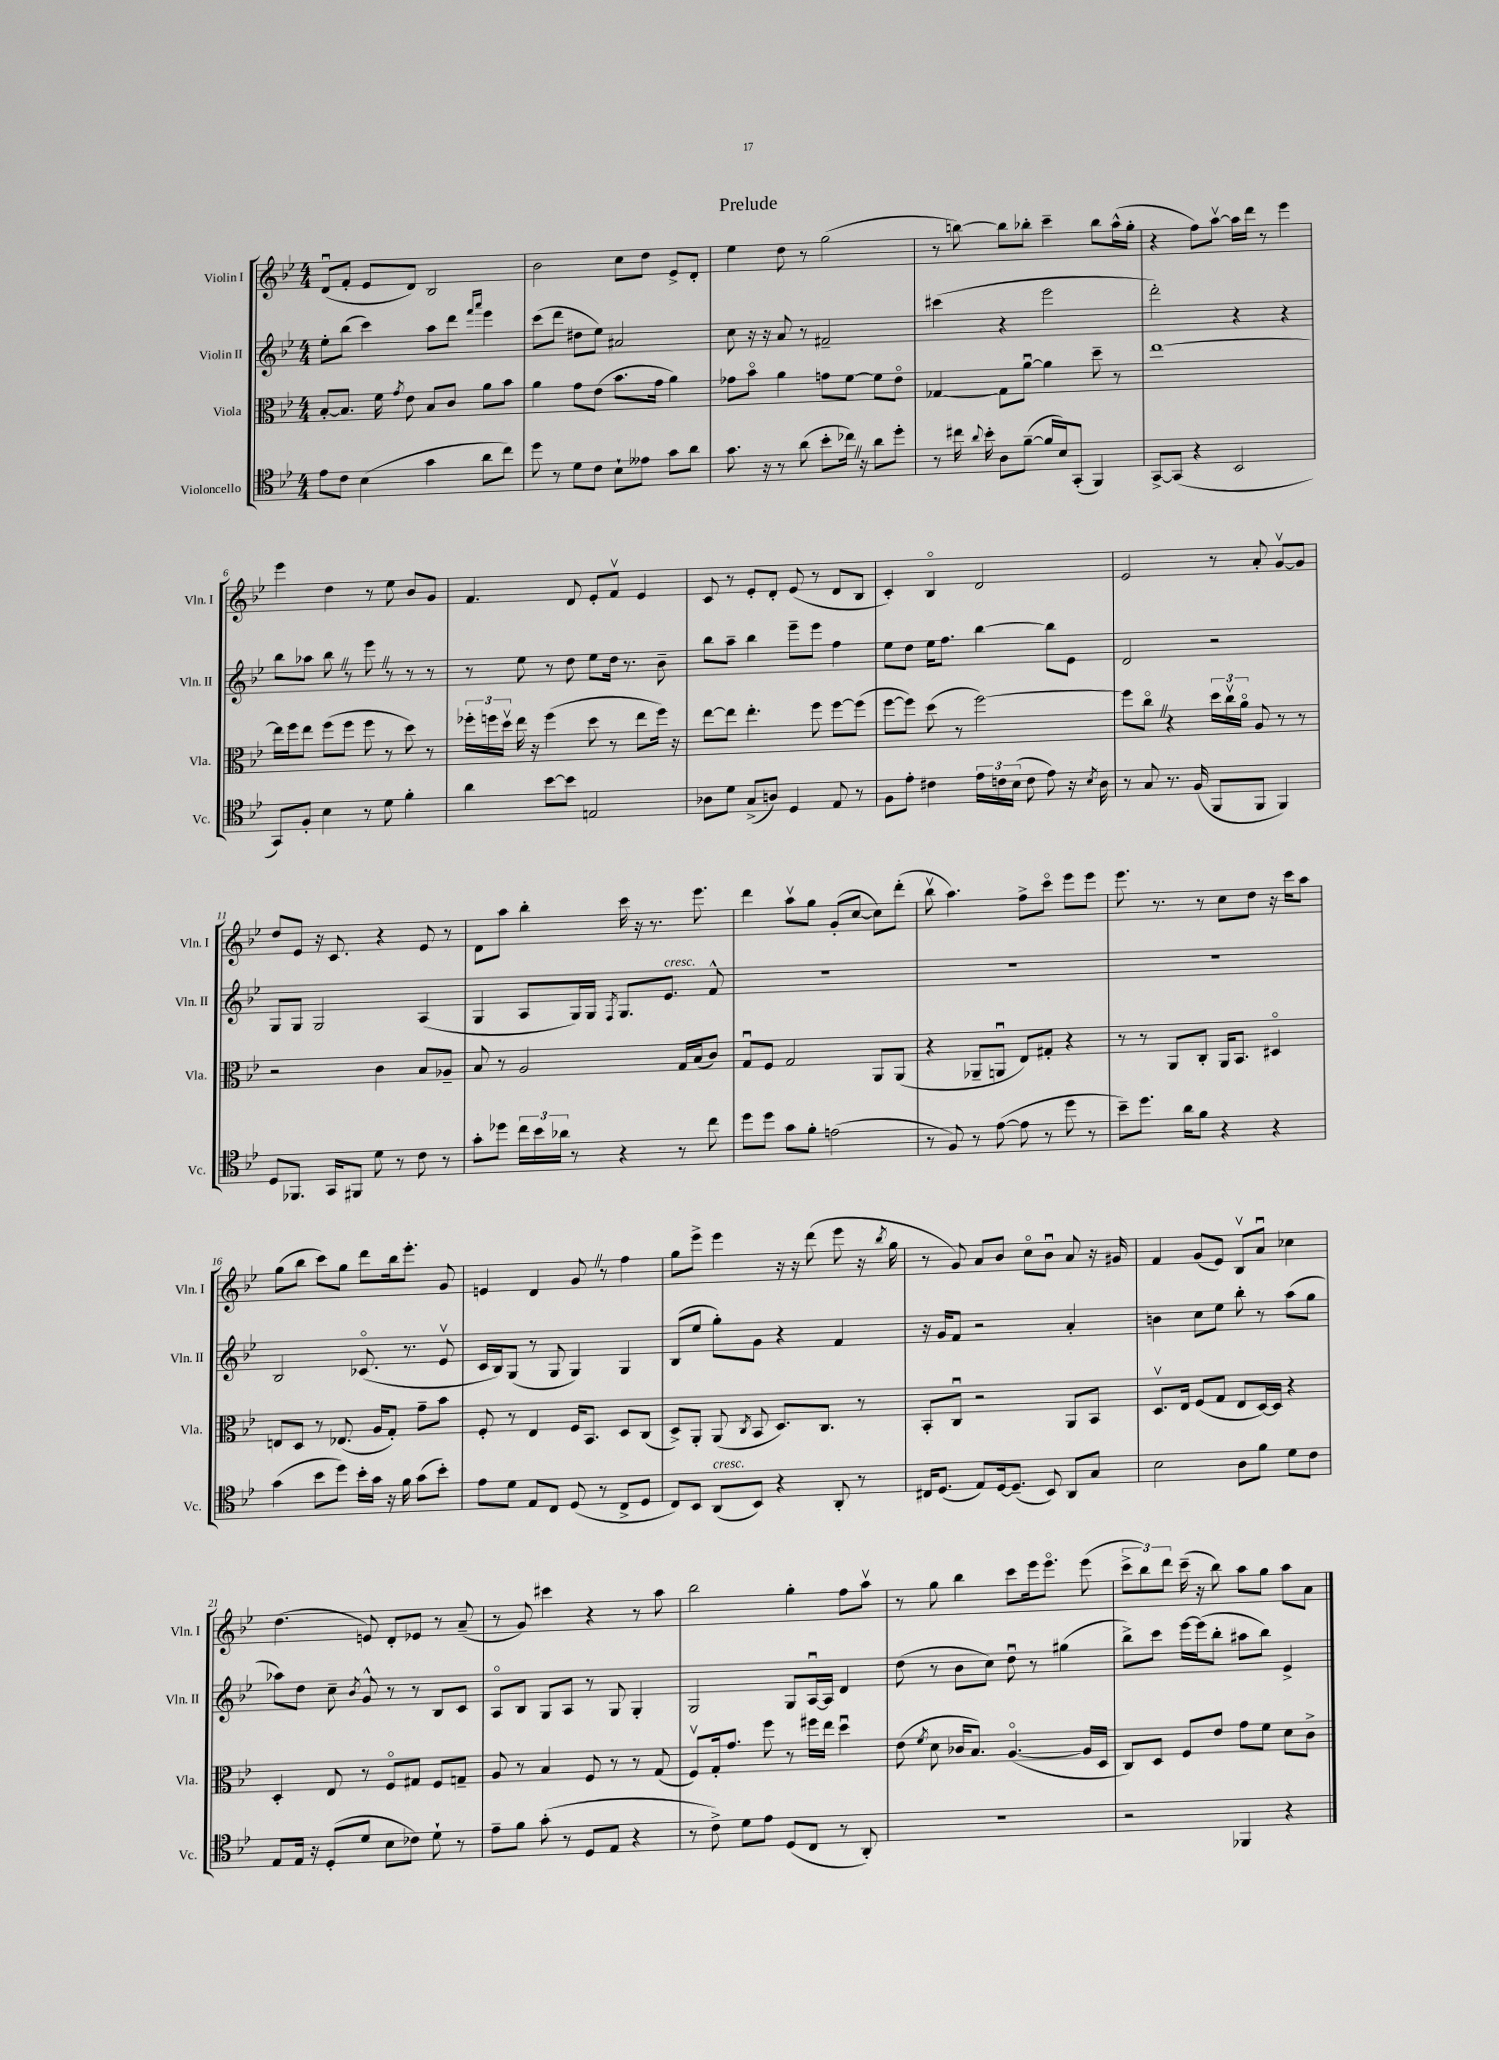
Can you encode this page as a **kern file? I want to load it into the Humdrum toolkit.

**kern	**kern	**kern	**kern
*staff4	*staff3	*staff2	*staff1
*clefC4	*clefC3	*clefG2	*clefG2
*k[b-e-]	*k[b-e-]	*k[b-e-]	*k[b-e-]
*M4/4	*M4/4	*M4/4	*M4/4
8e-\L	[8B-'/L	8ee-'\L	(8du/L
8c\J	8.B-/]J	(8bb-\J	8f'/J
(4B-\	.	4ccc\)	8e-/L
.	16f\	.	.
.	8qg/	.	.
.	8e-\	.	8d/J)
4g\	8B-/L	8aa\L	2B-/
.	8c/J	8ddd\J	.
.	.	16qqfff/LL	.
.	.	16qqaaa/JJ	.
8a\L	8a\L	4eee-\	.
8cc\J)	8b-\J	.	.
=	=	=	=
8dd\	4a\	(8ccc\L	2b-\
8r	.	8ddd\J	.
8d\L	8g\L	8dd#\L	.
8c\J	(8e-\J	8ee-\J)	.
8B-`\L	8.b-\L	2a#/	8cc\L
8e--\J	.	.	8dd\J
.	16g\Jk	.	.
8g\L	4a\)	.	8e-^/L
8a\J	.	.	8d'/J
=	=	=	=
8.g\	8g-\L	8cc\	4ee-\
.	8b-o\J	16r	.
16r	.	16r	.
8r	4a\	8a/	8dd\
(8a\	.	8r	8r
8b-'\L	8g\L	2f#~/	(2gg\
16cc-\Jk)	[8f\J	.	.
16r	.	.	.
8a\L	8f\]L	.	.
8dd'\J	8e-o\J	.	.
=	=	=	=
8r	[4G-/	(4ccc#\	8r
16cc#\	.	.	[8bb\)
8qqa/	.	.	.
16b-'\	.	.	.
8A\L	8G-\]L	4r	8bb\]L
([8f~\J	[8au\J	.	8bb-'\J
16f/]LL	4a\]	2eee-\	4ccc~\
16B-/J)	.	.	.
(8GG'/J	.	.	.
4FF/)	8dd~\	.	8bb-\L
.	8r	.	(16aa^^\L
.	.	.	16gg'\JJ
=	=	=	=
[8GG^/L	[1ee-	2ddd'\)	4r
(8GG/]J	.	.	.
4r	.	.	8ff\L)
.	.	.	[8aav\J
2BB-/	.	4r	16aa\]LL
.	.	.	16ddd\JJ
.	.	.	8r
.	.	4r	4eee-\
=	=	=	=
8GG/L)	16ee-\]LL	8bb-\L	4eee-\
.	16ff\J	.	.
8F'/J	8ee-\J	8aa-\J	.
4B-\	(8ff\L	8bb-\	4dd\
.	8ff\J	8r	.
8r	8ff\	8eee-\	8r
8d\	8r	8r	8ee-\
4f'\	8dd\)	8r	8b-/L
.	8r	8r	8g/J
=	=	=	=
4a\	24ff-'\LL	8r	4.f/
.	24ff\	.	.
.	24ddv\JJ	.	.
.	16ee-\	8ee-\	.
.	16r	.	.
[8b-\L	(4ff\	8r	.
8b-\]J	.	8dd\	8d/
2E/	8dd\	8ee-\L	8e-'/L
.	8r	16dd\Jk	8fv/J
.	.	8.r	.
.	8ee-\L	.	4e-/
.	16ff\Jk)	8b-~\	.
.	16r	.	.
=	=	=	=
8A-\L	[8ee-\L	8bb-\L	8c/
8d\J	8ee-\]J	8aa~\J	8r
(8G^/L	4.ee-'\	4bb-\	8e-'/L
8A/J)	.	.	8d'/J
4D/	.	8eee-~\L	(8e-/
.	8ff\	8eee-\J	8r
8E-/	[8ff\L	4ff\	8d/L
8r	(8ff\]J	.	8B-/J
=	=	=	=
8F\L	[8ff\L	8ee-\L	4c'/)
8e-'\J	8ff\]J)	8dd\J	.
4c#\	(8dd\	16ee-\LK	4B-o/
.	.	8.ff\J	.
.	8r	.	.
24e-\LL	[2ff\)	[4bb-\	2d/
24c\	.	.	.
(24B-\JJ	.	.	.
8c\	.	.	.
8e-\)	.	8bb-\]L	.
16r	.	8e-\J	.
8qB-/	.	.	.
16A\	.	.	.
=	=	=	=
8r	8ff\]L	2d/	2e-/
8G/	8cco\J	.	.
8.r	4r	.	.
(16F/	.	.	.
8FF/L	24dd\LL	2r	8r
.	24ccv\	.	.
.	24ao\JJ	.	.
8FF/J	8A/	.	8a'/
4FF/)	8r	.	[8gv/L
.	8r	.	8g/]J
=	=	=	=
8D/L	2r	8G/L	8dd/L
8.FF-/J	.	8G/J	8e-/J
.	.	2G/	16r
16GG/LK	.	.	8.c/
8FF#/J	.	.	.
8d\	4c\	.	4r
8r	.	.	.
8c\	8B-/L	(4A/	8e-/
8r	8A-~/J	.	8r
=	=	=	=
8g'\L	8B-/	4G/	8d\L
8dd-\J	8r	.	8aa\J
24cc\LL	2A/	8A/L	4bb-'\
24b-\	.	.	.
24a-\JJ	.	.	.
8r	.	16G/L)	.
.	.	16G/JJ	.
.	.	8qF/	.
4r	.	8.G/L	16ccc\
.	.	.	16r
.	.	.	8.r
.	.	8.e-/J	.
8r	16G/LL	.	.
.	(16B-/J	.	8.eee-\
8cc\	8c/J)	8f^^/	.
=	=	=	=
8dd\L	8Gu/L	1r	4ddd\
8dd\J	8F/J	.	.
8g\L	2G/	.	8aav\L
8f'\J	.	.	8gg\J
(2e\	.	.	(8g'/L
.	.	.	[8cc/J
.	8AA/L	.	8cc\]L)
.	(8AA/J	.	(8ddd'\J
=	=	=	=
8r	4r	1r	8bb-v\
8F/)	.	.	4.aa\)
8r	8AA-~/L	.	.
([8e-\	8AAu/J	.	.
8e-\]	8E-/L)	.	8ff^\L
8r	8G#'/J	.	8ccco\J
8dd\	4r	.	8eee-\L
8r	.	.	8eee-\J
=	=	=	=
8b-~\L)	8r	1r	8.eee-\
8.dd\J	8r	.	.
.	.	.	8.r
.	8AA/L	.	.
16a\LK	.	.	.
8f\J	8C'/J	.	8r
4r	16AA/LK	.	8cc\L
.	8.BB-/J	.	.
.	.	.	8dd\J
4r	4D#o/	.	16r
.	.	.	16ccc\LK
.	.	.	8aa\J
=	=	=	=
(4g\	8E/L	2B-/	(8gg\L
.	8D/J	.	8bb-\J
8b-\L	8r	.	8ccc\L)
8dd\J)	(8.E-/	.	8gg\J
16b-'\LL	.	(8.c-o/	8ddd\L
16g\JJ	16A/LK	.	.
16r	8G'/J)	.	16bb-\k
16f\	.	8.r	8.eee-'\J
(8g\L	8g~\L	.	.
8b-'\J)	8b-\J	8e-v/	8g/
=	=	=	=
8e-\L	8F'/	16c/LL	4e/
.	.	16B-/J)	.
8d\J	8r	(8G/J	.
8E-/L	4E-/	8r	4d/
8C/J	.	8G/	.
(8D/	16F/LK	4G/)	8g/
.	8.BB-/J	.	.
8r	.	.	8r
8C^/L	8D/L	4G/	4ff\
8D/J	(8C/J	.	.
=	=	=	=
8C/L)	8D^/L)	(8B-/L	8gg\L
8BB-/J	8AA'/J	8ee-/J	8eee-^\J
(8AA/L	(8AA/	8gg'\L)	4eee-\
.	8qC/	.	.
8BB-/J)	8BB-/	8g\J	.
4r	8.D/L)	4r	16r
.	.	.	16r
.	.	.	(8ddd\
.	8.C/J	.	.
8AA'/	.	4f/	8eee-\
8r	8r	.	16r
.	.	.	8qbb-/
.	.	.	16gg\
=	=	=	=
16C#/LK	8BB-'/L	16r	8r
(8.D/J	.	16g/LK	.
.	8Cu/J	8f/J	8g/)
8E-/L)	2r	2r	8a/L
[16D/k	.	.	8b-/J
(8.D~/]J	.	.	.
.	.	.	8cco\L
8BB-/)	.	.	8b-u\J
8AA/L	8AA/L	4a'/	8a/
8G/J	8BB-/J	.	16r
.	.	.	16g#/
=	=	=	=
2B-\	8.Dv/L	4b\	4f/
.	16E-/Jk	.	.
.	(8F/L	8cc\L	(8g/L
.	8G/J	8ee-\J	8e-/J)
8A\L	8E-/L	8bb-'\	8B-v/L
8f\J	[16D/L)	8r	8au/J
.	16D/]JJ	.	.
8d\L	4r	(8aa\L	4cc-\
8c\J	.	8gg\J	.
=	=	=	=
8E-/L	4D'/	8aa-\L)	(4.dd\
16E-/Jk	.	8dd\J	.
16r	.	.	.
(8D'/L	8E-/	8cc~\	.
.	.	8qb-/	.
8d/J	8r	8g^^/	8e/)
8B-\L	8Fo/L	8r	8d'/L
8c-\J)	8G#/J	8r	8e-/J
8d`\	8F/L	8B-/L	8r
8r	8G~/J	8c/J	(8a~/
=	=	=	=
8e-~\L	8A/	8Ao/L	8r
8f\J	8r	8B-/J	8g/)
(8g'\	4B-/	8G/L	4ccc#\
8r	.	8A/J	.
8D/L	8F/	8r	4r
8E-/J	8r	8G/	.
4r	8r	4G'/	8r
.	(8G/	.	8aa\
=	=	=	=
8r	8Fv/L)	2G/	2bb-\
8c^\)	16G'/k	.	.
.	8.g/J	.	.
8d\L	.	.	.
8e-\J	8ff\	.	.
(8D/L	8r	8G/L	4gg'\
8C/J	16ff#\LL	[16Au/L	.
.	16ee-\JJ	16A/]JJ	.
8r	4ddu\	4d/	8ff\L
8AA'/)	.	.	8aav\J
=	=	=	=
1r	(8e-\	(8dd\	8r
.	8qf/	.	.
.	8d\	8r	8gg\
.	16c-/LK	8b-\L	4bb-\
.	8.B-/J)	.	.
.	.	8cc\J)	.
.	([4.Ao/	8ddu\	8ccc\L
.	.	8r	16eee-\k
.	.	.	8.eee-o\J
.	.	(4gg#\	.
.	16A/]LL	.	(8eee-\
.	16D/JJ	.	.
=	=	=	=
2r	8C/L)	8bb-^\L)	12ccc^\L
.	.	.	12bb-\)
.	8D/J	8ccc\J	.
.	.	.	12ddd\J
.	8F/L	[16eee-\LL	(16ccc~\
.	.	(16eee-\]J	16r
.	8e-/J	8bb-'\J	8bb-\)
4FF-/	8g\L	8aa#\L	8aa\L
.	8f\J	8bb-\J)	8gg\J
4r	8d\L	4e-^/	8aa\L
.	8c^\J	.	8a\J
==	==	==	==
*-	*-	*-	*-
